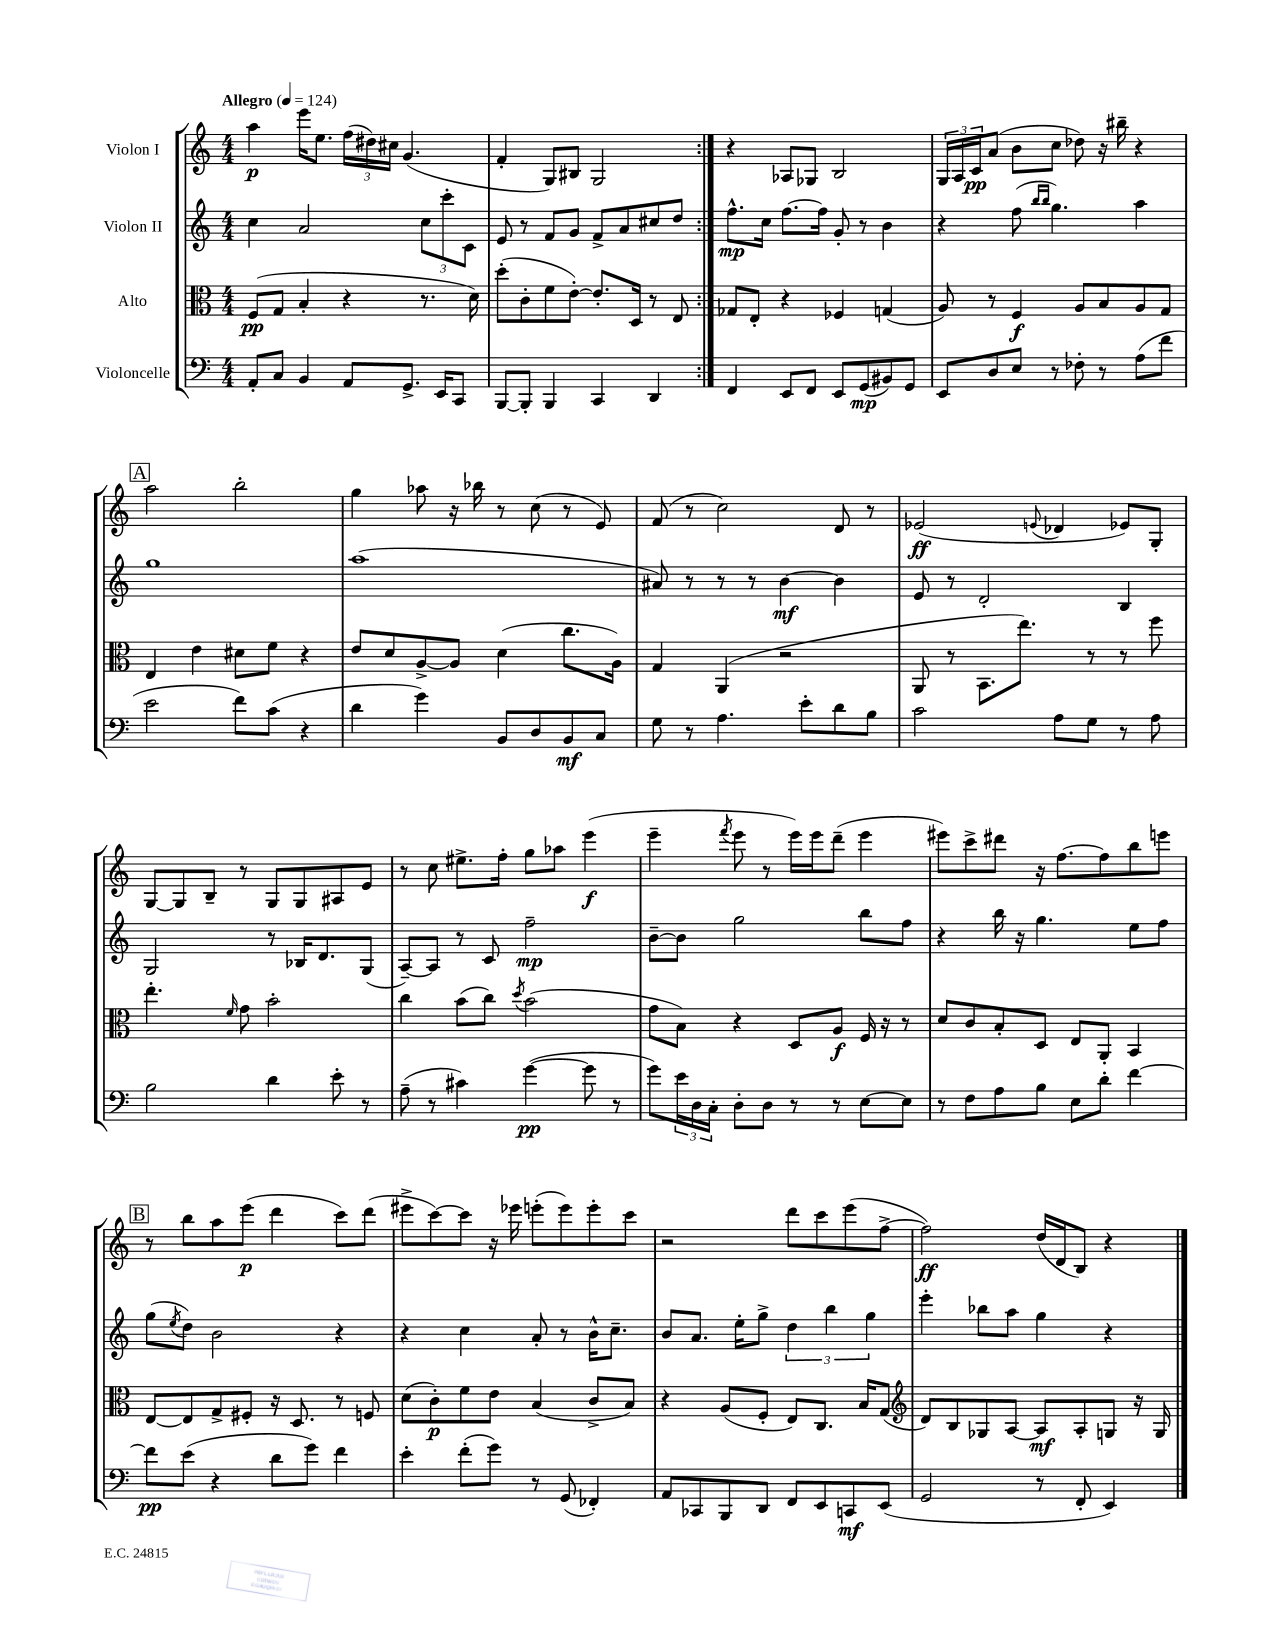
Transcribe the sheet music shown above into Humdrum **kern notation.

**kern	**kern	**kern	**kern
*staff4	*staff3	*staff2	*staff1
*clefF4	*clefC3	*clefG2	*clefG2
*k[]	*k[]	*k[]	*k[]
*M4/4	*M4/4	*M4/4	*M4/4
*MM124	*MM124	*MM124	*MM124
8AA'	(8F	4cc	4aa
8C	8G	.	.
4BB	4B'	2a	16eee
.	.	.	8.ee
8AA	4r	.	(24ff
.	.	.	24dd#)
.	.	.	24cc#
8.GG^	.	.	(4.g
.	8.r	12cc	.
16EE	.	.	.
.	.	12ccc'	.
8CC	.	.	.
.	.	12c	.
.	16d)	.	.
=	=	=	=
[8BBB	(8dd'	8e	4f'
8BBB']	8c'	8r	.
4BBB	8f	8f	8G)
.	[8e')	8g	8B#
4CC	8.e']	8f^	2G
.	.	8a	.
.	16D	.	.
4DD	8r	8cc#	.
.	8E	8dd	.
=:|!	=:|!	=:|!	=:|!
4FF	8G-	8.ff^^	4r
.	8E'	.	.
.	.	16cc	.
8EE	4r	[8.ff	8A-
8FF	.	.	8G-
.	.	16ff]	.
8EE	4F-	8g'	2B
(8GG	.	8r	.
8BB#)	(4G	4b	.
8GG	.	.	.
=	=	=	=
8EE	8A)	4r	24G
.	.	.	24A
.	.	.	24c
8D	8r	.	(8a
8E	4F	(8ff	8b
.	.	16qqbb	.
.	.	16qqbb	.
8r	.	4.gg)	8cc
8F-'	8A	.	8dd-)
8r	8B	.	16r
.	.	.	16bb#~
(8A	8A	4aa	4r
8f	8G	.	.
=	=	=	=
2e	4E	1gg	2aa
.	4e	.	.
8f)	8d#	.	2bb'
(8c	8f	.	.
4r	4r	.	.
=	=	=	=
4d	8e	(1aa	4gg
.	8d	.	.
4g)	[8A^	.	8aa-
.	8A]	.	16r
.	.	.	16bb-
8BB	(4d	.	8r
8D	.	.	(8cc
8BB	8.cc	.	8r
8C	.	.	8e)
.	16A)	.	.
=	=	=	=
8G	4G	8a#)	(8f
8r	.	8r	8r
4.A	(4AA	8r	2cc)
.	.	8r	.
.	2r	[4b	.
8e'	.	.	.
8d	.	4b]	8d
8B	.	.	8r
=	=	=	=
2c	8AA	8e	(2e-
.	8r	8r	.
.	8.BB	2d'	.
.	8.ee)	.	.
.	.	.	8qqe
8A	.	.	4d-
8G	8r	.	.
8r	8r	4B	8e-)
8A	8ff	.	8G'
=	=	=	=
2B	4.ee'	2G	[8G
.	.	.	8G]
.	.	.	8B~
.	16qqf	.	.
.	8g	.	8r
4d	2b'	8r	8G
.	.	16B-	8G
.	.	8.d	.
8e'	.	.	8A#
8r	.	(8G	8e
=	=	=	=
(8A~	4cc	[8A~)	8r
8r	.	8A]	8cc
4c#)	(8b	8r	8.ee#^
.	8cc)	8c	.
.	.	.	16ff'
.	8qdd	.	.
([4g	(2b	2ff~	8gg
.	.	.	8aa-
8g]	.	.	(4eee
8r	.	.	.
=	=	=	=
8g)	8g	[8b~	4eee~
24e	8B)	8b]	.
24D	.	.	.
24C'	.	.	.
.	.	.	8qfff
8D'	4r	2gg	8eee
8D	.	.	8r
8r	8D	.	16eee)
.	.	.	16eee
8r	8A	.	(8ddd~
[8E	16F	8bb	4eee
.	16r	.	.
8E]	8r	8ff	.
=	=	=	=
8r	8d	4r	8eee#)
8F	8c	.	8ccc^
8A	8B'	16bb	8ddd#
.	.	16r	.
8B	8D	4.gg	16r
.	.	.	[8.ff
8E	8E	.	.
8d'	8AA'	.	8ff]
[4f	4BB	8ee	8bb
.	.	8ff	8eee
=	=	=	=
8f]	[8E	(8gg	8r
.	.	8qee	.
(8e	8E]	8dd)	8bb
4r	8G^	2b	8aa
.	8F#'	.	(8eee
8d	16r	.	4ddd
.	8.D	.	.
8g)	.	.	.
4f	8r	4r	8ccc)
.	8F	.	(8ddd
=	=	=	=
4e'	(8d	4r	8eee#^
.	8c')	.	[8ccc)
(8f'	8f	4cc	8ccc]
8g)	8e	.	16r
.	.	.	16eee-
8r	(4B	8a'	(8eee'
(8GG	.	8r	8eee)
4FF-')	8c^	16b^^	8eee'
.	.	8.cc~	.
.	8B)	.	8ccc
=	=	=	=
8AA	4r	8b	2r
8CC-	.	8.a	.
8BBB	(8A	.	.
.	.	16ee'	.
8DD	8F'	8gg^	.
8FF	8E)	6dd	8ddd
8EE	8.C	.	8ccc
.	.	6bb	.
8CC	.	.	(8eee
.	16B	.	.
.	.	6gg	.
(8EE	(8G	.	[8ff^
=	=	=	=
*	*clefG2	*	*
2GG	8d)	4eee'	2ff])
.	8B	.	.
.	8G-	8bb-	.
.	[8A	8aa	.
8r	8A]	4gg	(16dd
.	.	.	16d
8FF'	8A'	.	8B)
4EE)	8G	4r	4r
.	16r	.	.
.	16G	.	.
==	==	==	==
*-	*-	*-	*-
